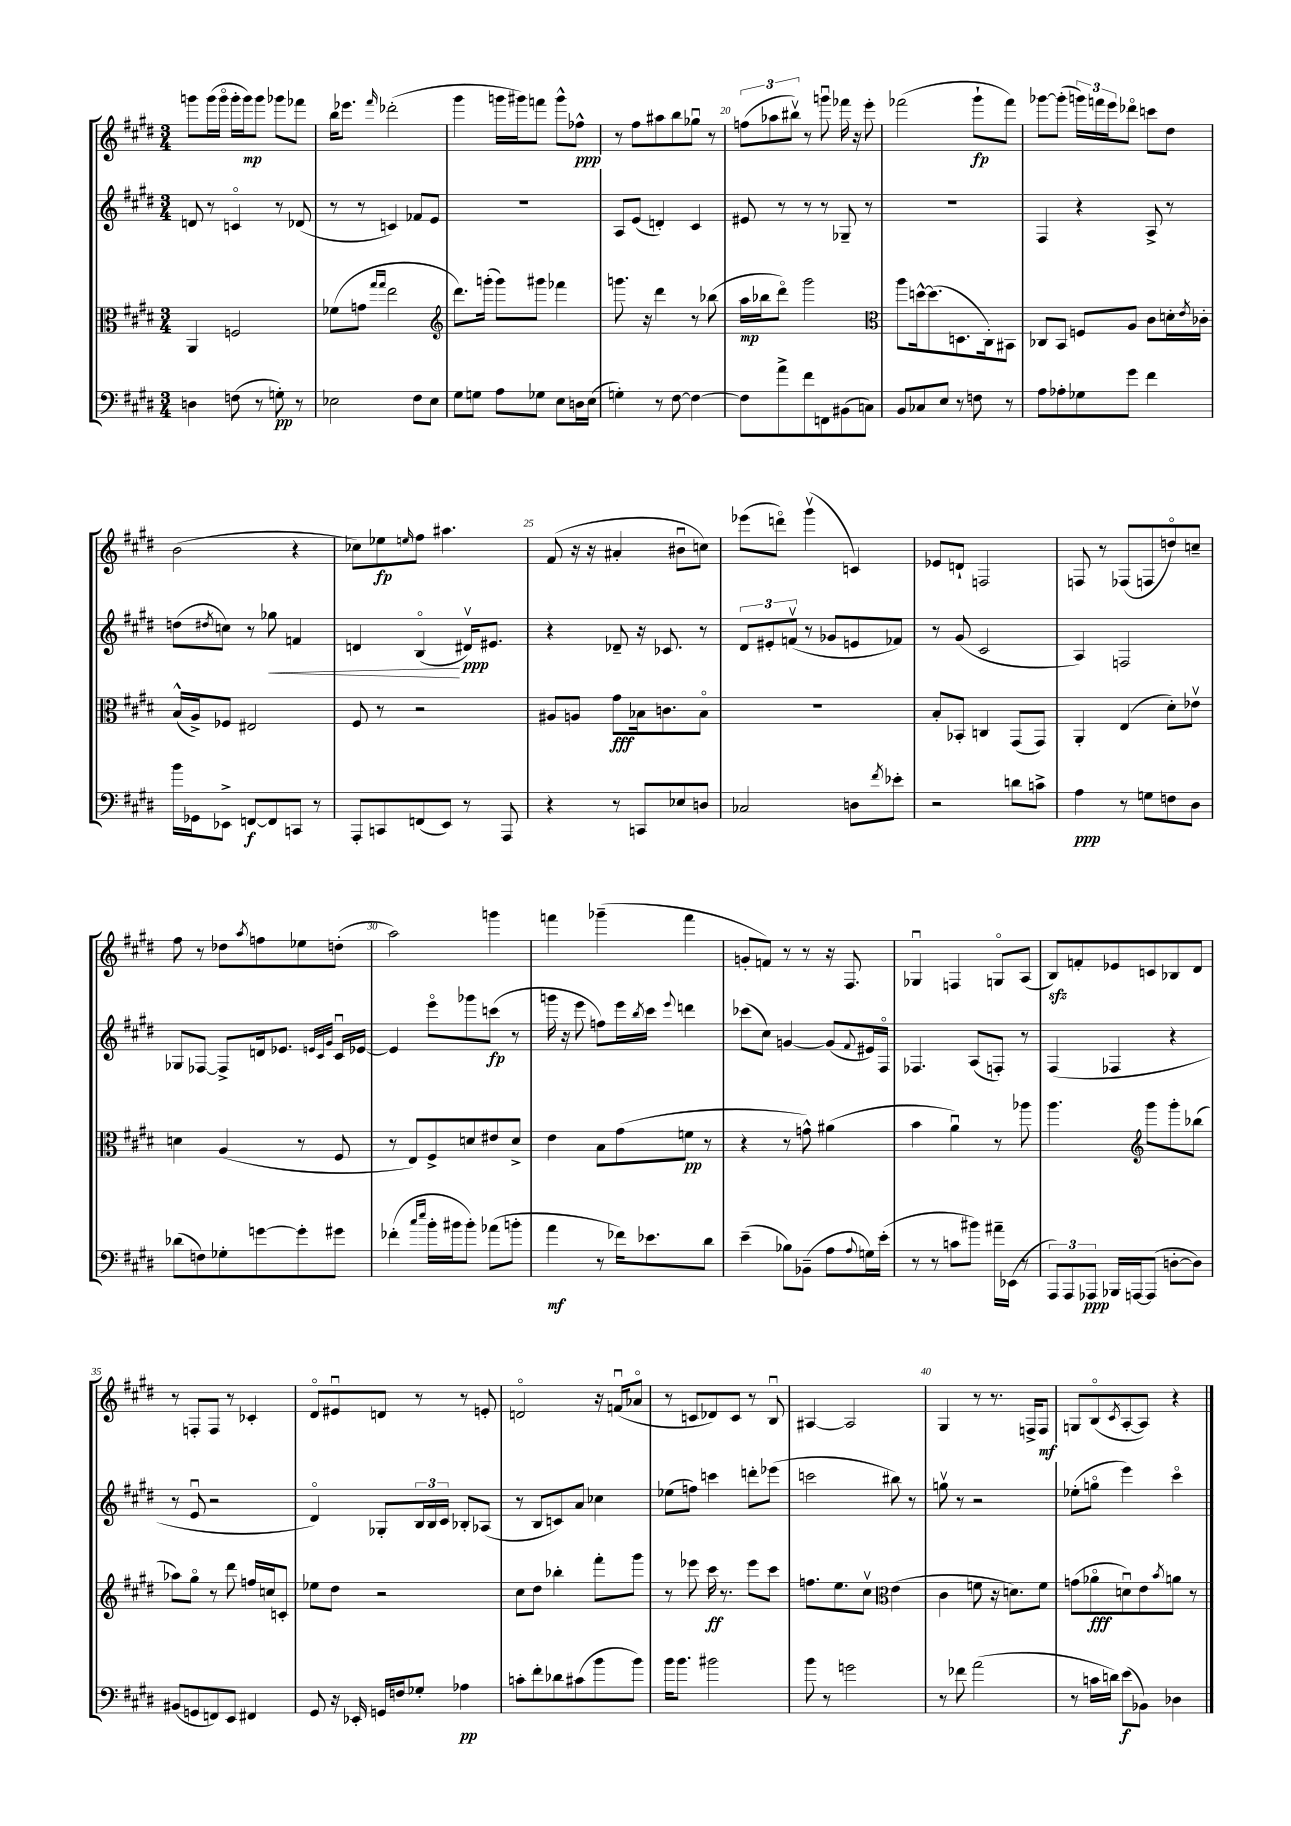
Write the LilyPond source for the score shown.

<<
\new StaffGroup <<
\new Staff = "s0" {
    \clef treble \key e \major \numericTimeSignature \time 3/4
    g'''8 g'''16( g'''16\flageolet g'''16-. g'''16\mp) g'''8 ges'''8 fes'''8 |
    b''16 ees'''8. \grace { fis'''16 } des'''2-.( |
    gis'''4 g'''16 gis'''16) f'''8 gis'''8-^ fes''8-^\ppp |
    r8 fis''8 ais''8 b''8 ges''8\downbow r8 |
    \tuplet 3/2 { f''8( aes''8 bis''8\upbow) } r8 g'''8\downbow fes'''16 r16 e'''8-. |
    fes'''2( gis'''8-!\fp fes'''8) |
    ges'''8~ ges'''8-.( \tuplet 3/2 { g'''16) f'''16 e'''16 } des'''8\flageolet c'''8 dis''8 |
    b'2( r4 |
    ces''8) ees''8\fp \grace { e''16 } fis''8 ais''4. |
    fis'8( r16 r16 ais'4-. bis'8\downbow c''8) |
    ees'''8( d'''8\flageolet) gis'''4\upbow( c'4) |
    ees'8 d'8-! f2 |
    f8 r8 fes8( f8 d''8\flageolet) c''8-- |
    fis''8 r8 des''8 \acciaccatura { a''8 } f''8 ees''8 d''8-.( |
    a''2) g'''4 |
    f'''4 ges'''4--( f'''4 |
    g'8-. f'8) r8 r8 r16 fis8. |
    ges4\downbow f4 g8\flageolet a8( |
    b8\sfz) f'8-. ees'8 c'8 bes8 dis'8 |
    r8 f8-. f8 r8 ces'4-. |
    dis'8\flageolet eis'8\downbow d'8 r8 r8 e'8-. |
    d'2\flageolet r16 f'16\downbow( aes'8\flageolet |
    r8 c'8 des'8) c'8 r8 b8\downbow |
    ais4~ ais2 |
    gis4 r8 r8. f16-> f8\mf |
    g8 b8\flageolet( \acciaccatura { cis'8 } a8~-. a8) r4 \bar "|." |
}
\new Staff = "s1" {
    \clef treble \key e \major \numericTimeSignature \time 3/4
    d'8 r8 c'4\flageolet r8 des'8( |
    r8 r8 c'4) fes'8 e'8 |
    R2. |
    a8 e'8( d'4-.) cis'4 |
    eis'8 r8 r8 r8 ges8-- r8 |
    R2. |
    fis4 r4 a8-> r8 |
    d''8( \acciaccatura { dis''8 } c''8) r8 ges''8\< f'4 |
    d'4 b4\flageolet\!( dis'16\upbow\ppp) eis'8. |
    r4 des'8-- r16 ces'8. r8 |
    \tuplet 3/2 { dis'8 eis'8-. f'8\upbow( } r8 ges'8 e'8 fes'8) |
    r8 gis'8( cis'2 |
    a4) f2 |
    ges8 fes8~ fes8-> d'16 ees'8. \grace { e'32 cis'32 gis'32 } cis'16\downbow ees'16~ |
    ees'4 e'''8\flageolet ges'''8 c'''8\fp( r8 |
    g'''16 r16 e'''8 f''8) e'''16 \acciaccatura { b''8 } cis'''16 \appoggiatura { e'''8 } d'''4 |
    ces'''8( cis''8) g'4~ g'8( \appoggiatura { fis'8 } eis'16) fis16\flageolet |
    fes4. a8( f8-.) r8 |
    fis4( fes4 r4 |
    r8 e'8\downbow r2 |
    dis'4\flageolet) ges8-. \tuplet 3/2 { b16 b16 cis'16 } bes8-. aes8( |
    r8 b8 c'8) a'8 ces''4 |
    ees''8( f''8) c'''4 d'''8-. ees'''8( |
    c'''2 bis''8) r8 |
    g''8\upbow r8 r2 |
    ees''8-.( g''8\flageolet e'''4) cis'''4\flageolet \bar "|." |
}
\new Staff = "s2" {
    \clef alto \key e \major \numericTimeSignature \time 3/4
    a,4 f2 |
    fes'8( g'8 \grace { gis''16 gis''16 } e''2 |
    \clef treble dis'''8.) g'''16-.( g'''8) gis'''8 fes'''4 |
    g'''8. r16 dis'''4 r8 bes''8( |
    a''16\mp bes''16 dis'''8\flageolet) gis'''2 |
    \clef alto a''8 d''16~-^ d''8.( d8. cis16-.) bis,8 |
    ces8 b,8 f8 a8 cis'8 d'16-. \acciaccatura { e'8 } ces'16-. |
    b16-^( a16->) fes8 eis2 |
    fis8 r8 r2 |
    ais8 a8 gis'8\fff bes16 c'8. bes8\flageolet |
    R2. |
    b8-. bes,8-. c4 gis,8( gis,8) |
    a,4-. e4( dis'8-.) ees'8\upbow |
    d'4 a4( r8 fis8 |
    r8 e8) fis8-> d'8 eis'8 d'8-> |
    e'4 b8 gis'8( f'8\pp r8 |
    r4 r8 g'8-^) ais'4( |
    b'4 a'4\downbow) r8 aes''8 |
    a''4. \clef treble gis'''8 gis'''8-. bes''8( |
    aes''8) gis''8\flageolet r8 dis'''8 f''16 c''16 c'8-. |
    ees''8 dis''8 r2 |
    cis''8 dis''8 bes''4-. fis'''8-. gis'''8 |
    r8 ees'''8 cis'''16\ff r8. ees'''8 cis'''8 |
    f''8. e''8. cis''8\upbow \clef alto e'4( |
    cis'4 f'8 r16 d'8.) f'8 |
    g'8( aes'8\flageolet\fff d'8\downbow) e'8 \acciaccatura { b'8 } a'8 r8 \bar "|." |
}
\new Staff = "s3" {
    \clef bass \key e \major \numericTimeSignature \time 3/4
    d4 f8( r8 g8-.\pp) r8 |
    ees2 fis8 ees8 |
    gis8 g8 a8 ges8 e8 d16 e16( |
    g4-.) r8 fis8~ fis4~ |
    fis8 a'8-> fis'8 f,8 bis,8( c8) |
    b,8 ces8 e8 r8 f8 r8 |
    a8 aes8-. ges8 gis'8 fis'4 |
    b'16 ges,16 ees,8-> f,8~\f f,8 c,8 r8 |
    a,,8-. c,8 f,8( e,8) r8 a,,8 |
    r4 r8 c,8 ees8 d8 |
    ces2 d8 \acciaccatura { fis'8 } ees'8-. |
    r2 d'8 c'8-> |
    a4\ppp r8 g8 f8 dis8 |
    des'8( f8) ges8-. g'8~ g'8-. gis'8 |
    fes'4-.( \grace { cis''16 e''16 } b'16-. bis'16 bis'8-.) aes'8( b'8-. |
    a'4\mf r8 fes'16) ees'8. dis'8 |
    e'4--( bes8) bes,8--( a8 \appoggiatura { a8 } g16) e'16-.( |
    r8 r8 c'8 bis'8) ais'16-- ees,16( r8 |
    \tuplet 3/2 { a,,8) a,,8 aes,,8\ppp } bes,,16 a,,16~ a,,8( d8~-. d8) |
    bis,8( g,8 f,8) e,8 fis,4 |
    gis,8 r16 ees,16-. g,16 f16 ges8-. aes4\pp |
    c'8-. fis'8-. des'8 cis'8( b'8 b'8) |
    b'16 b'8. bis'2 |
    b'8 r8 g'2 |
    r8 fes'8 a'2( |
    r8 c'16 d'16) e'8\f( bes,8) des4 \bar "|." |
}
>>
>>
\layout { \context { \Score currentBarNumber = #16 \override BarNumber.break-visibility = ##(#f #t #t) barNumberVisibility = #(every-nth-bar-number-visible 5) } }
